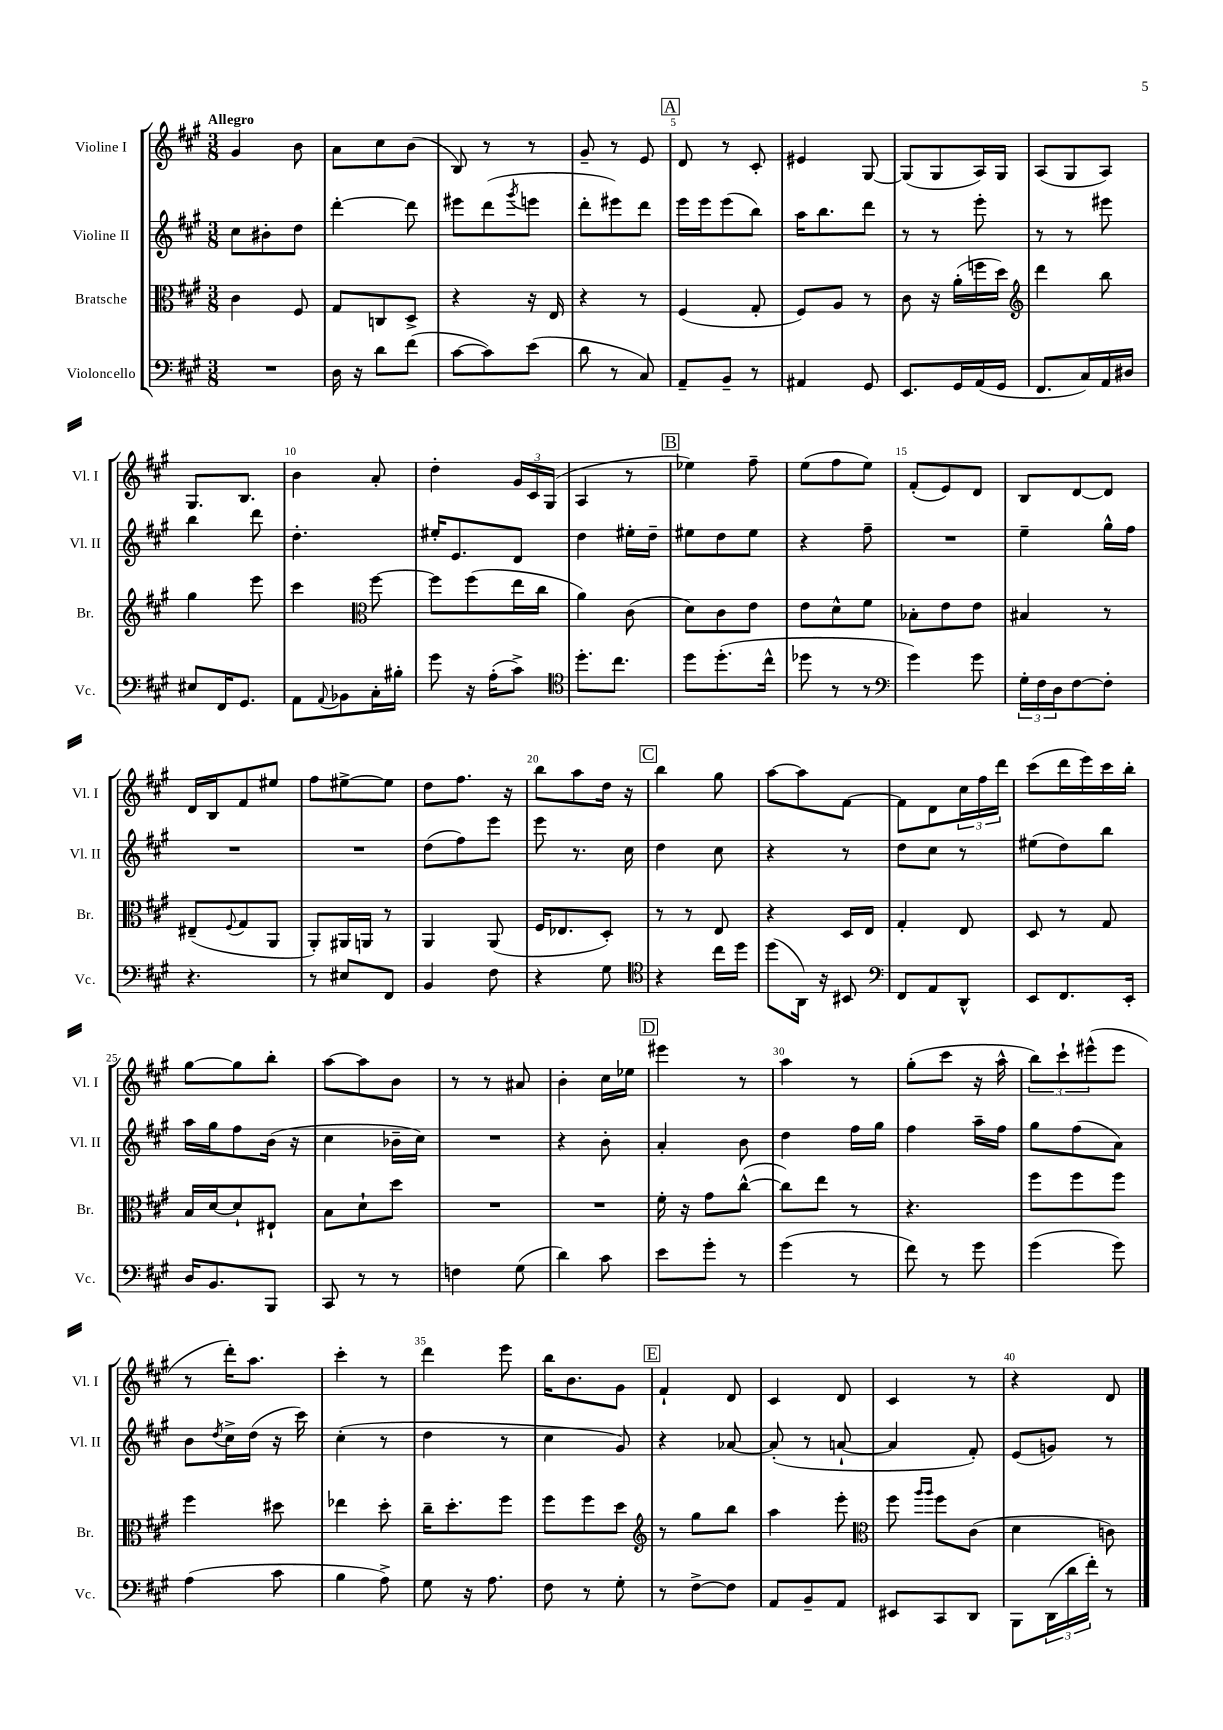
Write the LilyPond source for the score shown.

<<
\new StaffGroup <<
\new Staff = "s0" \with { instrumentName = "Violine I" shortInstrumentName = "Vl. I" } {
    \clef treble \key a \major \numericTimeSignature \time 3/8 \tempo "Allegro"
    gis'4 b'8 |
    a'8 cis''8 b'8( |
    b8) r8 r8 |
    gis'8-- r8 e'8 |
    \mark \markup { \box "A" } d'8 r8 cis'8-. |
    eis'4 gis8~ |
    gis8( gis8 a16) gis16 |
    a8( gis8 a8) |
    gis8. b8. |
    b'4 a'8-. |
    d''4-. \tuplet 3/2 { gis'16 cis'16 gis16( } |
    a4 r8 |
    \mark \markup { \box "B" } ees''4) fis''8-- |
    e''8( fis''8 e''8) |
    fis'8-.( e'8) d'8 |
    b8 d'8~ d'8 |
    d'16 b16 fis'8 eis''8 |
    fis''8 eis''8~-> eis''8 |
    d''8 fis''8. r16 |
    b''8 a''8 d''16 r16 |
    \mark \markup { \box "C" } b''4 gis''8 |
    a''8~ a''8 fis'8~ |
    fis'8 d'8 \tuplet 3/2 { cis''16 fis''16 d'''16 } |
    cis'''8( d'''16 e'''16) cis'''16 b''16-. |
    gis''8~ gis''8 b''8-. |
    a''8~ a''8 b'8 |
    r8 r8 ais'8 |
    b'4-. cis''16 ees''16 |
    \mark \markup { \box "D" } eis'''4 r8 |
    a''4 r8 |
    gis''8-.( cis'''8 r16 a''16-^ |
    \tuplet 3/2 { b''8) cis'''8-! eis'''8-^( } eis'''8 |
    r8 d'''16-.) a''8. |
    cis'''4-. r8 |
    d'''4 e'''8 |
    b''16 b'8. gis'8 |
    \mark \markup { \box "E" } fis'4-! d'8 |
    cis'4 d'8 |
    cis'4 r8 |
    r4 d'8 \bar "|." |
}
\new Staff = "s1" \with { instrumentName = "Violine II" shortInstrumentName = "Vl. II" } {
    \clef treble \key a \major \numericTimeSignature \time 3/8
    cis''8 bis'8-. d''8 |
    d'''4~-. d'''8 |
    eis'''8 d'''8( \acciaccatura { gis'''8 } e'''8 |
    d'''8-. eis'''8) d'''8 |
    \mark \markup { \box "A" } e'''16 e'''16 e'''8( b''8) |
    a''16 b''8. d'''8 |
    r8 r8 e'''8-. |
    r8 r8 eis'''8 |
    b''4 d'''8 |
    d''4.-. |
    eis''16-. e'8. d'8 |
    d''4 eis''16-. d''16-- |
    \mark \markup { \box "B" } eis''8 d''8 eis''8 |
    r4 fis''8-- |
    R4. |
    e''4-- gis''16-^ fis''16 |
    R4. |
    R4. |
    d''8( fis''8) e'''8 |
    e'''8 r8. cis''16 |
    \mark \markup { \box "C" } d''4 cis''8 |
    r4 r8 |
    d''8 cis''8 r8 |
    eis''8( d''8) b''8 |
    a''16 gis''16 fis''8 b'16( r16 |
    cis''4 bes'16-- cis''16) |
    R4. |
    r4 b'8-. |
    \mark \markup { \box "D" } a'4-. b'8 |
    d''4 fis''16 gis''16 |
    fis''4 a''16-- fis''16 |
    gis''8 fis''8( a'8) |
    b'8 \acciaccatura { d''8 } cis''16-> d''16( r16 cis'''16) |
    cis''4-.( r8 |
    d''4 r8 |
    cis''4 gis'8) |
    \mark \markup { \box "E" } r4 aes'8~ |
    aes'8-.( r8 a'8~-! |
    a'4 fis'8-.) |
    e'8( g'8) r8 \bar "|." |
}
\new Staff = "s2" \with { instrumentName = "Bratsche" shortInstrumentName = "Br." } {
    \clef alto \key a \major \numericTimeSignature \time 3/8
    cis'4 fis8 |
    gis8 c8 d8-> |
    r4 r16 e16 |
    r4 r8 |
    \mark \markup { \box "A" } fis4( gis8-. |
    fis8) a8 r8 |
    cis'8 r16 a'16-.( f''16 d''16) |
    \clef treble d'''4 b''8 |
    gis''4 e'''8 |
    cis'''4 \clef alto fis''8~ |
    fis''8 fis''8( e''16 cis''16 |
    a'4) cis'8( |
    \mark \markup { \box "B" } d'8) cis'8 e'8 |
    e'8 d'8-^ fis'8 |
    bes8-. e'8 e'8 |
    bis4 r8 |
    eis8--( \appoggiatura { fis8 } gis8 a,8 |
    a,8-.) ais,16 a,16 r8 |
    a,4 a,8( |
    fis16 ees8. d8-.) |
    \mark \markup { \box "C" } r8 r8 e8 |
    r4 d16 e16 |
    gis4-. e8 |
    d8 r8 gis8 |
    b16 d'16~ d'8-! eis8-! |
    b8 d'8-! d''8 |
    R4. |
    R4. |
    \mark \markup { \box "D" } fis'16-. r16 gis'8 cis''8~-^( |
    cis''8) e''8 r8 |
    r4. |
    fis''8 fis''8 fis''8 |
    fis''4 dis''8 |
    ees''4 d''8-. |
    cis''16-- d''8.-. fis''8 |
    fis''8 fis''8 d''8 |
    \mark \markup { \box "E" } \clef treble r8 gis''8 b''8 |
    a''4 e'''8-. |
    \clef alto fis''8 \grace { a''16 a''16 } fis''8 cis'8( |
    d'4 c'8) \bar "|." |
}
\new Staff = "s3" \with { instrumentName = "Violoncello" shortInstrumentName = "Vc." } {
    \clef bass \key a \major \numericTimeSignature \time 3/8
    R4. |
    d16 r16 d'8 fis'8( |
    cis'8~ cis'8) e'8( |
    d'8 r8 cis8) |
    \mark \markup { \box "A" } a,8-- b,8-- r8 |
    ais,4 gis,8 |
    e,8. gis,16 a,16( gis,16 |
    fis,8. cis16) a,16 dis16 |
    eis8 fis,16 gis,8. |
    a,8 \appoggiatura { a,8 } bes,8 cis16-. bis16-. |
    gis'8 r16 a16-.( cis'8->) |
    \clef tenor d''8.-. cis''8. |
    \mark \markup { \box "B" } d''8 d''8.-.( cis''16-^ |
    des''8 r8 r8 |
    \clef bass gis'4) gis'8 |
    \tuplet 3/2 { gis16-. fis16 d16 } fis8~ fis8-. |
    r4. |
    r8 eis8 fis,8 |
    b,4 fis8 |
    r4 gis8 |
    \mark \markup { \box "C" } \clef tenor r4 cis''16 d''16 |
    d''8( a,16) r16 bis,8 |
    \clef bass fis,8 a,8 d,8-^ |
    e,8 fis,8. e,16-. |
    d16 b,8. b,,8 |
    cis,8 r8 r8 |
    f4 gis8( |
    d'4) cis'8 |
    \mark \markup { \box "D" } e'8 gis'8-. r8 |
    gis'4( r8 |
    fis'8) r8 gis'8 |
    gis'4( gis'8) |
    a4( cis'8 |
    b4 a8->) |
    gis8 r16 a8. |
    fis8 r8 gis8-. |
    \mark \markup { \box "E" } r8 fis8~-> fis8 |
    a,8 b,8-- a,8 |
    eis,8 cis,8 d,8 |
    b,,8 \tuplet 3/2 { d,16( d'16 fis'16-.) } r8 \bar "|." |
}
>>
>>
\layout { \context { \Score \override BarNumber.break-visibility = ##(#f #t #t) barNumberVisibility = #(every-nth-bar-number-visible 5) } }
